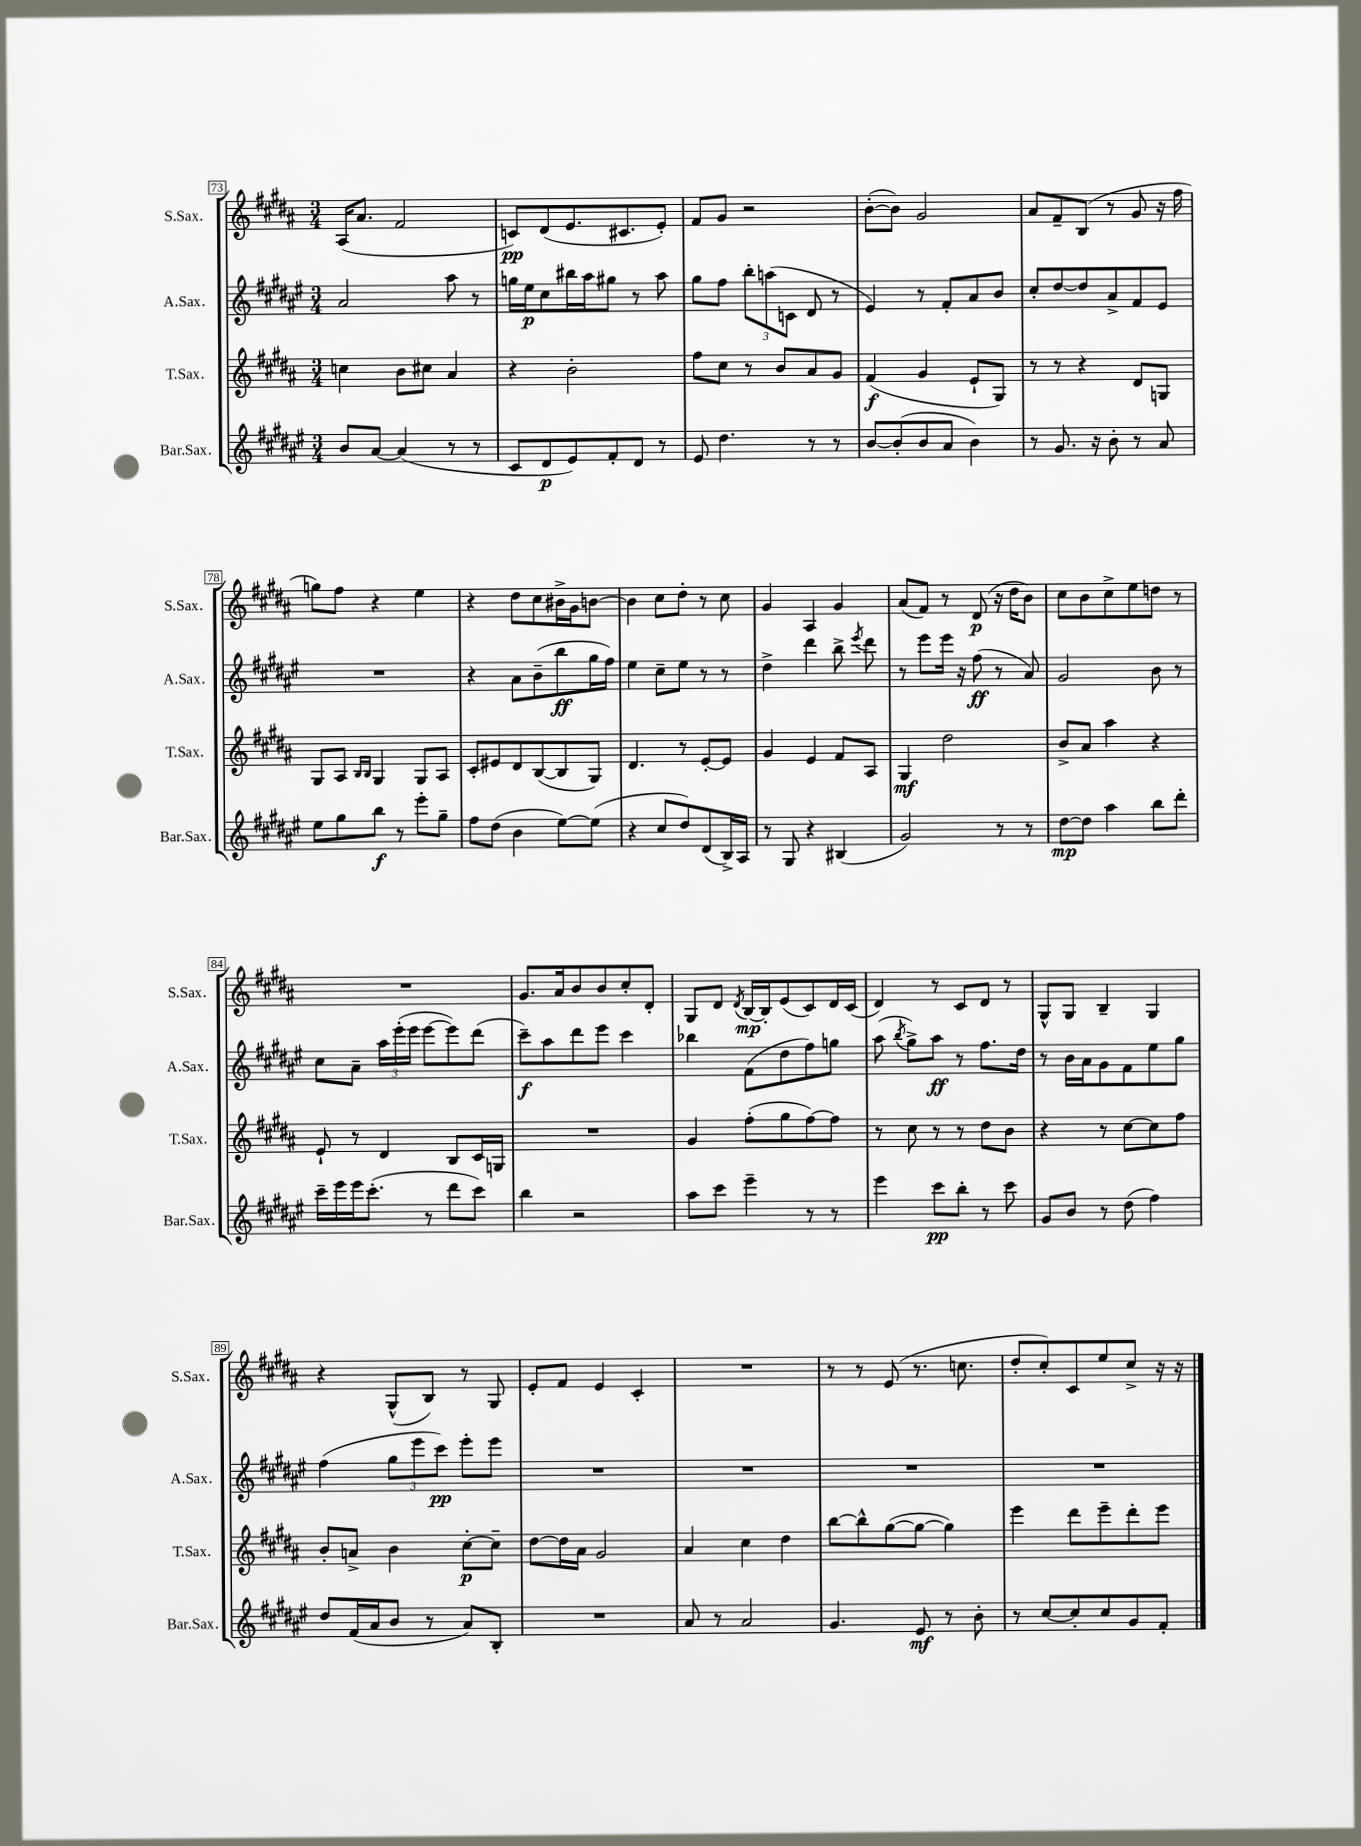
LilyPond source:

<<
\new StaffGroup <<
\new Staff = "s0" \with { instrumentName = "S.Sax." shortInstrumentName = "S.Sax." } {
    \clef treble \key b \major \numericTimeSignature \time 3/4
    \autoBeamOff ais16[( ais'8.] fis'2 |
    c'8[\pp) dis'8( e'8. cis'8. e'8]-.) |
    fis'8[ gis'8] r2 |
    b'8[~-.( b'8]) gis'2 |
    ais'8[ fis'8-- b8]( r8 gis'8 r16 fis''16 |
    g''8[) fis''8] r4 e''4 |
    r4 dis''8[ cis''8 bis'16-> gis'16 b'8]~ |
    b'4 cis''8[ dis''8]-. r8 cis''8 |
    gis'4 ais4 gis'4 |
    ais'8[( fis'8]) r8 dis'8\p( r16 dis''16[ b'8]) |
    cis''8[ b'8 cis''8-> e''8 d''8] r8 |
    R2. |
    gis'8.[ ais'16 b'8 b'8 cis''8-. dis'8]-. |
    gis8[ dis'8] \acciaccatura { dis'8 } b16[~\mp b16-. e'8( cis'8) dis'16 cis'16]( |
    dis'4) r8 cis'8[ dis'8] r8 |
    gis8[-^ gis8] b4-- gis4 |
    r4 gis8[-^( b8]) r8 gis8 |
    e'8[-. fis'8] e'4 cis'4-. |
    R2. |
    r8 r8 e'8( r8. c''8. |
    dis''8[-. cis''8-.) cis'8 e''8 cis''8]-> r16 r16 \bar "|." |
}
\new Staff = "s1" \with { instrumentName = "A.Sax." shortInstrumentName = "A.Sax." } {
    \clef treble \key fis \major \numericTimeSignature \time 3/4
    \autoBeamOff ais'2 ais''8 r8 |
    g''16[ eis''16\p cis''8 bis''16 ais''16 gis''8] r8 ais''8 |
    gis''8[ fis''8] \tuplet 3/2 { b''8[-. a''8( c'8] } dis'8 r8 |
    eis'4) r8 fis'8[-. ais'8 b'8] |
    cis''8[-. dis''8~ dis''8 ais'8-> fis'8 eis'8] |
    R2. |
    r4 ais'8[ b'8--( b''8\ff gis''16 fis''16]) |
    eis''4 cis''8[-- eis''8] r8 r8 |
    dis''4-> dis'''4 b''8-> \acciaccatura { eis'''8 } dis'''8 |
    r8 eis'''8[ eis'''16] r16 fis''8\ff( r8 ais'8) |
    gis'2 b'8 r8 |
    cis''8[ ais'8]-- \tuplet 3/2 { ais''16[ eis'''16-.( eis'''16] } eis'''8[~ eis'''8) dis'''8]( |
    cis'''8[--\f) ais''8 dis'''8 eis'''8] cis'''4 |
    bes''4 fis'8[( dis''8 fis''8) g''8] |
    ais''8( \acciaccatura { b''8 } gis''8[->) ais''8]\ff r8 fis''8.[ dis''16] |
    r8 b'16[ ais'16 gis'8 fis'8 eis''8 gis''8] |
    fis''4( \tuplet 3/2 { gis''8[ eis'''8 cis'''8]\pp) } eis'''8[-. eis'''8] |
    R2. |
    R2. |
    R2. |
    R2. \bar "|." |
}
\new Staff = "s2" \with { instrumentName = "T.Sax." shortInstrumentName = "T.Sax." } {
    \clef treble \key b \major \numericTimeSignature \time 3/4
    \autoBeamOff c''4 b'8[ cis''8] ais'4 |
    r4 b'2-. |
    fis''8[ cis''8] r8 b'8[ ais'8 gis'8] |
    fis'4\f( gis'4 e'8[-! gis8]) |
    r8 r8 r4 dis'8[ g8] |
    gis8[ ais8] \grace { b16[ b16] } gis4 gis8[ ais8] |
    cis'8[-. eis'8 dis'8 b8~( b8 gis8]) |
    dis'4. r8 e'8[~-. e'8] |
    gis'4 e'4 fis'8[ ais8] |
    gis4\mf dis''2 |
    b'8[-> ais'8] ais''4 r4 |
    e'8-! r8 dis'4 b8[ cis'16 g16] |
    R2. |
    gis'4 fis''8[-.( gis''8 fis''8~) fis''8] |
    r8 cis''8 r8 r8 dis''8[ b'8] |
    r4 r8 cis''8[~ cis''8 fis''8] |
    b'8[-. a'8]-> b'4 cis''8[~-.\p cis''8]-- |
    dis''8[~ dis''16 ais'16] gis'2 |
    ais'4 cis''4 dis''4 |
    b''8[~ b''8-^ gis''8~( gis''8]~ gis''4) |
    e'''4 dis'''8[ e'''8-- dis'''8-. e'''8] \bar "|." |
}
\new Staff = "s3" \with { instrumentName = "Bar.Sax." shortInstrumentName = "Bar.Sax." } {
    \clef treble \key fis \major \numericTimeSignature \time 3/4
    \autoBeamOff b'8[ ais'8]~ ais'4( r8 r8 |
    cis'8[ dis'8\p eis'8) fis'8-. dis'8] r8 |
    eis'8 dis''4. r8 r8 |
    b'8[~ b'8-.( b'8 ais'8] b'4) |
    r8 gis'8. r16 b'8-. r8 ais'8 |
    eis''8[ gis''8 b''8]\f r8 eis'''8[-. gis''8]-- |
    fis''8[ dis''8]( b'4 eis''8[~) eis''8]( |
    r4 cis''8[ dis''8) dis'8( b16->) ais16] |
    r8 gis8 r4 bis4( |
    gis'2) r8 r8 |
    dis''8[~\mp dis''8] ais''4 b''8[ dis'''8]-. |
    cis'''16[-- eis'''16 eis'''16 cis'''8.]-.( r8 dis'''8[ cis'''8]) |
    b''4 r2 |
    ais''8[ cis'''8] eis'''4-- r8 r8 |
    eis'''4 cis'''8[\pp b''8]-. r8 cis'''8 |
    gis'8[ b'8] r8 dis''8( fis''4) |
    dis''8[ fis'16( ais'16 b'8] r8 ais'8[) b8]-. |
    R2. |
    ais'8 r8 ais'2 |
    gis'4. eis'8\mf r8 b'8-. |
    r8 cis''8[~ cis''8-. cis''8 gis'8 fis'8]-. \bar "|." |
}
>>
>>
\layout { \context { \Score currentBarNumber = #73 \override BarNumber.stencil = #(make-stencil-boxer 0.1 0.3 ly:text-interface::print) } }
